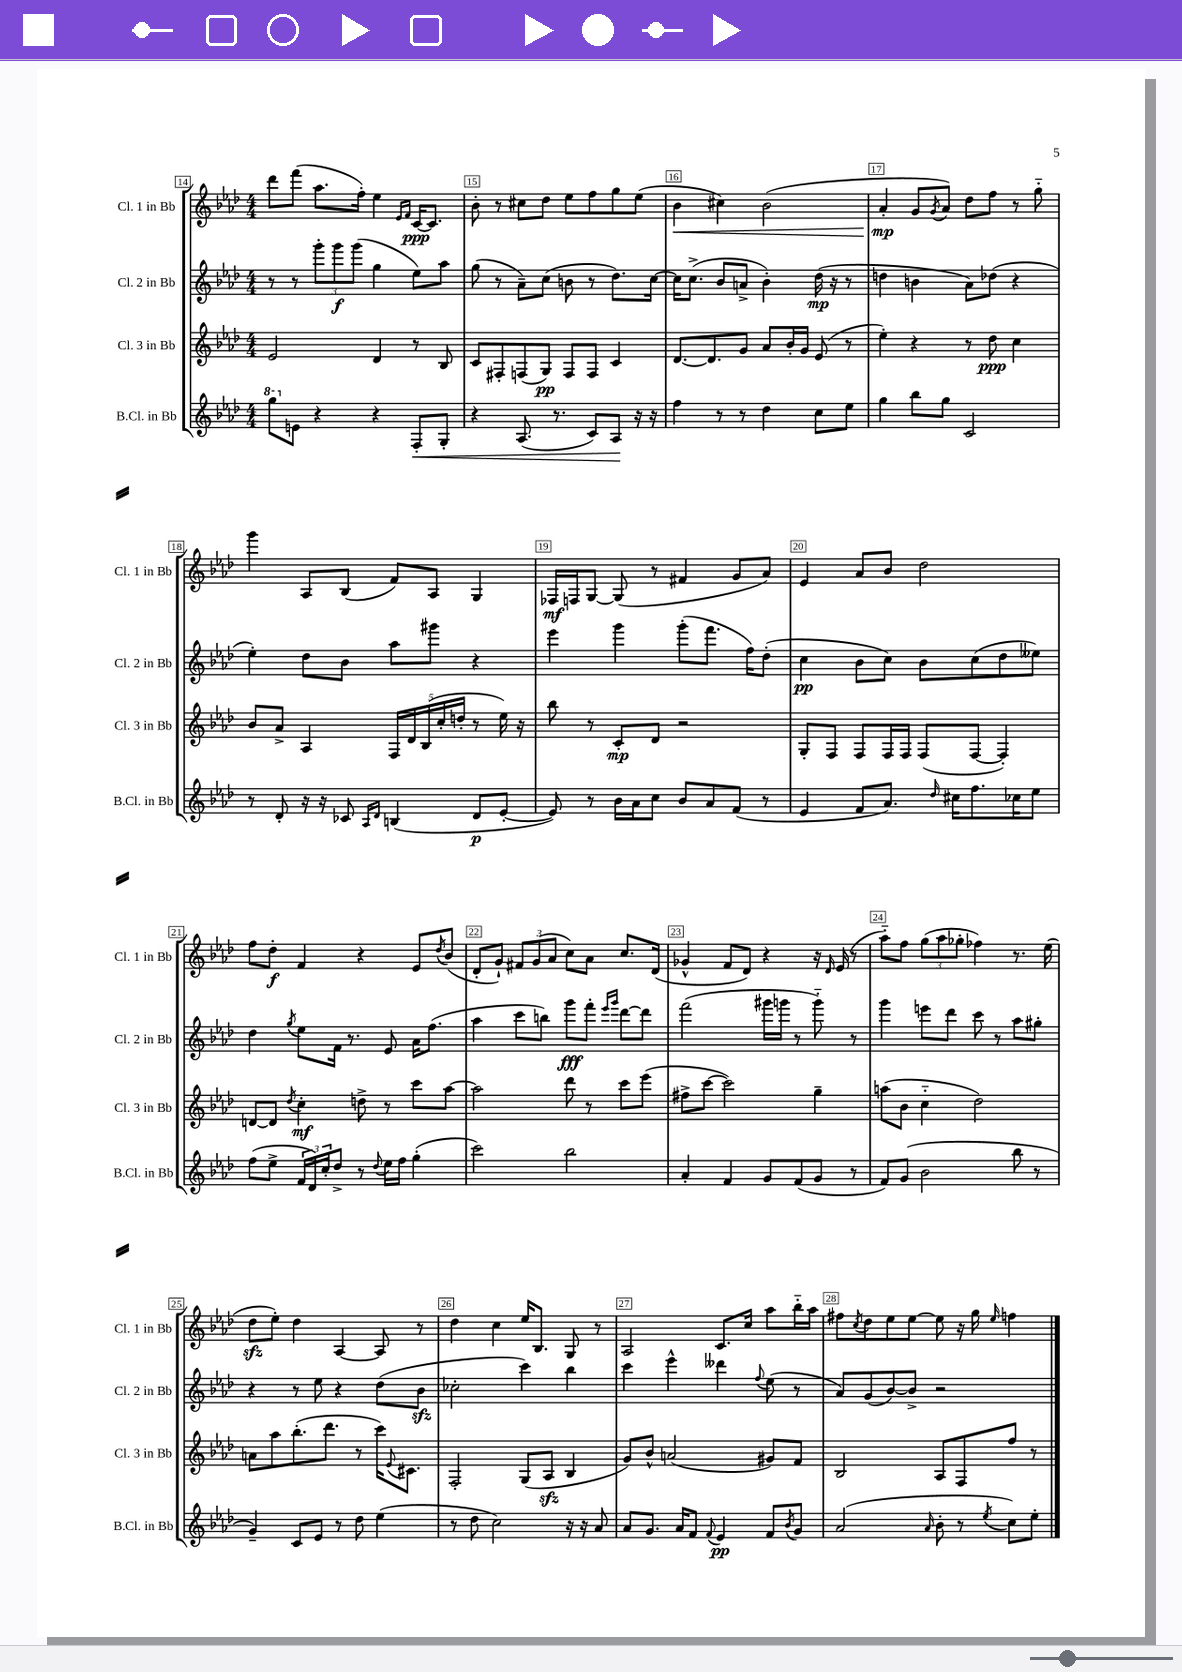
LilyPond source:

<<
\new StaffGroup <<
\new Staff = "s0" \with { instrumentName = "Cl. 1 in Bb" shortInstrumentName = "Cl. 1 in Bb" } {
    \clef treble \key aes \major \numericTimeSignature \time 4/4
    des'''8 f'''8( aes''8. f''16-.) ees''4 \grace { ees'16 f'16 } c'16~\ppp c'8. |
    bes'8-. r8 cis''8 des''8 ees''8 f''8 g''8 ees''8( |
    bes'4\< cis''4) bes'2( |
    aes'4-.\mp\! g'8 \acciaccatura { g'8 } aes'8) des''8 f''8 r8 g''8-_ |
    g'''4 aes8 bes8( f'8) aes8 g4 |
    fes16\mf f16 g8~ g8( r8 fis'4 g'8 aes'8) |
    ees'4 aes'8 bes'8 des''2 |
    f''8 des''8-.\f f'4 r4 ees'8 \acciaccatura { des''8 } bes'8( |
    des'8-. g'8-!) \tuplet 3/2 { fis'8 g'8( aes'8 } c''8) aes'8 c''8. des'16( |
    ges'4-^ f'8 des'8) r4 r16 \grace { des'16 } ees'16( r8 |
    aes''8-_) f''8 \tuplet 3/2 { g''8( aes''8 ges''8-. } fes''4) r8. ees''16( |
    des''8\sfz ees''8-.) des''4 aes4~ aes8 r8 |
    des''4 c''4 ees''16 bes8. g8 r8 |
    aes2 c'8. c''16 aes''8 bes''16-_ aes''16 |
    fis''8 \acciaccatura { c''8 } des''8 ees''8 ees''8~ ees''8 r16 g''16 \grace { ees''16 } f''4 \bar "|." |
}
\new Staff = "s1" \with { instrumentName = "Cl. 2 in Bb" shortInstrumentName = "Cl. 2 in Bb" } {
    \clef treble \key aes \major \numericTimeSignature \time 4/4
    r8 r8 \tuplet 3/2 { g'''8-. g'''8\f g'''8( } g''4 ees''8) aes''8 |
    g''8( r8 aes'8--) c''8( b'8 r8 des''8.) c''16~ |
    c''16 c''8.->( bes'8 a'8-> bes'4-.) des''16\mp( r16 r8 |
    d''4 b'4 aes'8) des''8( r4 |
    ees''4-.) des''8 bes'8 aes''8 gis'''8 r4 |
    ees'''4 g'''4 g'''8-.( f'''8. f''16) des''8-.( |
    c''4\pp bes'8 c''8) bes'8 c''8( des''8 eeses''8) |
    des''4 \acciaccatura { g''8 } ees''8 f'16 r8. ees'8 aes'16 f''8.( |
    aes''4 c'''8 b''8) g'''8\fff f'''8-. \grace { ees'''16 g'''16 } des'''8~ des'''8 |
    f'''2( gis'''16 g'''16 r8 g'''8-_) r8 |
    g'''4 e'''8 des'''8 c'''8 r8 aes''8 gis''8-. |
    r4 r8 ees''8 r4 des''8( bes'8\sfz |
    ces''2-. c'''4) bes''4 |
    c'''4 ees'''4-^ deses'''4 \appoggiatura { f''8 } ees''8( r8 |
    aes'8) g'8( bes'8~) bes'8-> r2 \bar "|." |
}
\new Staff = "s2" \with { instrumentName = "Cl. 3 in Bb" shortInstrumentName = "Cl. 3 in Bb" } {
    \clef treble \key aes \major \numericTimeSignature \time 4/4
    ees'2 des'4 r8 bes8 |
    c'8 fis8-. f8( g8\pp) f8 f8 c'4 |
    des'8.~ des'8. g'8 aes'8 bes'16-. g'16 ees'8( r8 |
    ees''4-.) r4 r8 des''8\ppp c''4 |
    bes'8 aes'8-> aes4 \tuplet 5/4 { f16 des'16 bes16( c''16-. d''16-. } r8 ees''16) r16 |
    bes''8 r8 c'8-.\mp des'8 r2 |
    g8-. f8 f8 f16 f16 f8( f8~ f4-.) |
    d'8~ d'8 \acciaccatura { des''8 } c''4-.\mf d''8-> r8 c'''8 aes''8~ |
    aes''2 des'''8 r8 c'''8 ees'''8( |
    fis''8-> c'''8~ c'''2) g''4-- |
    a''8( bes'8 c''4-_ des''2) |
    a'8 aes''8 bes''8.-.( des'''8. r8 c'''16) \appoggiatura { ees'8 } cis'8. |
    f2-. g8( aes8\sfz bes4 |
    g'8) bes'8-^ a'2( gis'8) f'8 |
    bes2 aes8 f8 f''8 r8 \bar "|." |
}
\new Staff = "s3" \with { instrumentName = "B.Cl. in Bb" shortInstrumentName = "B.Cl. in Bb" } {
    \clef treble \key aes \major \numericTimeSignature \time 4/4
    \ottava #1 g'''8 \ottava #0 e'8 r4 r4 f8-.\< g8-. |
    r4 aes8.( r8. c'8) aes8\! r16 r16 |
    f''4 r8 r8 des''4 c''8 ees''8 |
    g''4 bes''8 g''8 c'2 |
    r8 des'8-. r16 r16 ces'8 \grace { aes16 des'16 } b4( des'8\p ees'8~-. |
    ees'8) r8 bes'16 aes'16 c''8 bes'8 aes'8 f'8( r8 |
    ees'4 f'8 aes'8.) \grace { des''16 } cis''16 f''8. ces''16 ees''8 |
    f''8( ees''8-> \tuplet 3/2 { f'16 des'16) c''16-. } des''8-> r8 \appoggiatura { des''8 } ees''16 f''16 g''4-.( |
    c'''2) bes''2 |
    aes'4-. f'4 g'8 f'8( g'8 r8 |
    f'8) g'8( bes'2 bes''8 r8 |
    g'4--) c'8 ees'8 r8 des''8 ees''4( |
    r8 des''8 c''2) r16 r16 aes'8 |
    aes'8 g'8. aes'16 f'8 \appoggiatura { f'8 } ees'4\pp f'8 \acciaccatura { bes'8 } g'8 |
    aes'2( \grace { aes'16 } bes'8-. r8 \acciaccatura { ees''8 } c''8) ees''8-. \bar "|." |
}
>>
>>
\layout { \context { \Score currentBarNumber = #14 \override BarNumber.break-visibility = ##(#f #t #t) barNumberVisibility = #all-bar-numbers-visible \override BarNumber.stencil = #(make-stencil-boxer 0.1 0.3 ly:text-interface::print) } }
